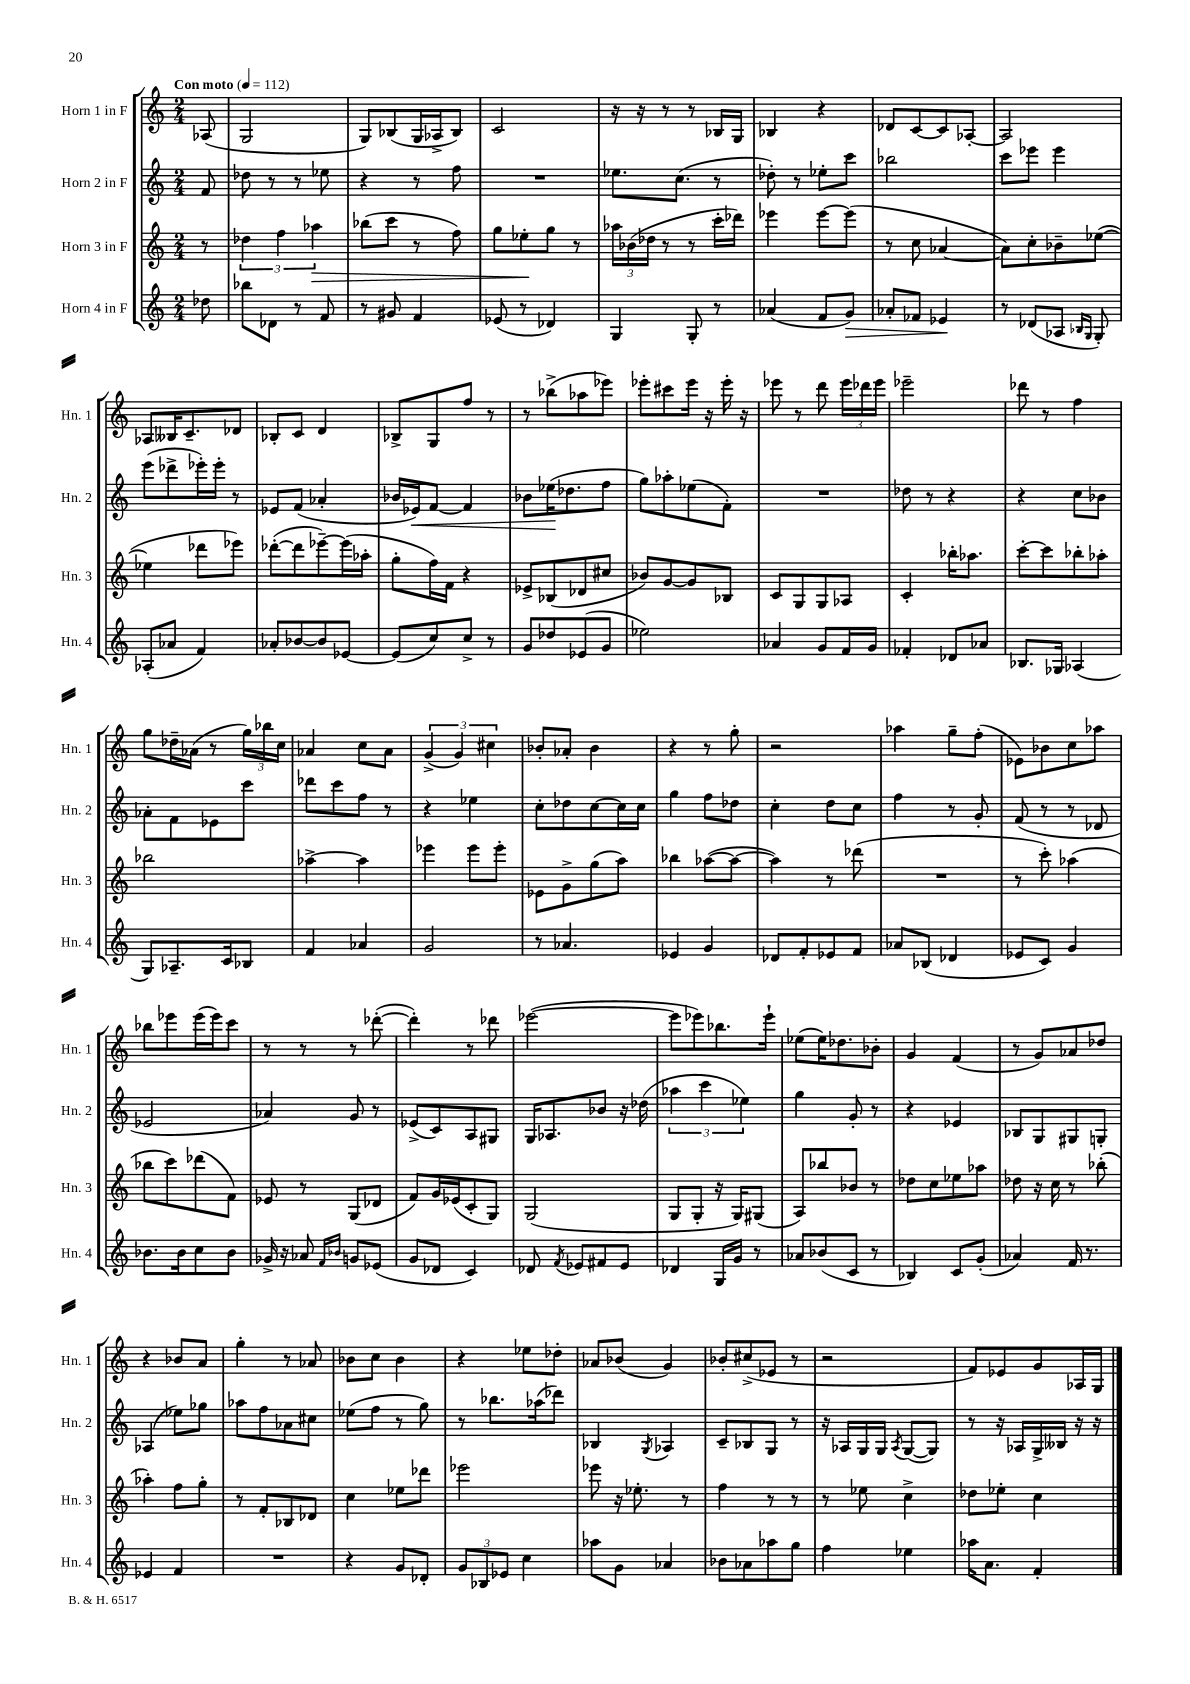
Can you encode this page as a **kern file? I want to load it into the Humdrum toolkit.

**kern	**kern	**kern	**kern
*staff4	*staff3	*staff2	*staff1
*clefG2	*clefG2	*clefG2	*clefG2
*k[]	*k[]	*k[]	*k[]
*M2/4	*M2/4	*M2/4	*M2/4
*MM112	*MM112	*MM112	*MM112
8dd-	8r	8f	(8A-
=	=	=	=
8bb-	6dd-	8dd-	2G
8d-	.	8r	.
.	6ff	.	.
8r	.	8r	.
.	6aa-	.	.
8f	.	8ee-	.
=	=	=	=
8r	(8bb-	4r	8G)
8g#	8ccc	.	(8B-
4f	8r	8r	16G
.	.	.	16A-^
.	8ff)	8ff	8B-)
=	=	=	=
(8e-	8gg	2r	2c
8r	8ee-'	.	.
4d-)	8gg	.	.
.	8r	.	.
=	=	=	=
4G	24aa-	8.ee-	16r
.	(24b-	.	.
.	.	.	16r
.	24dd-	.	.
.	8r	.	8r
.	.	(8.cc	.
8G'	8r	.	8r
8r	16ccc'	8r	16B-
.	16ddd-)	.	16G
=	=	=	=
(4a-	4eee-	8dd-')	4B-
.	.	8r	.
8f	[8eee-	8ee-'	4r
8g)	(8eee-]	8ccc	.
=	=	=	=
8a-'	8r	2bb-	8d-
8f-	8cc	.	[8c
4e-	[4a-	.	8c]
.	.	.	[8A-'
=	=	=	=
8r	8a-])	8ccc	2A-]
(8d-	8cc'	8eee-	.
8A-	8b-~	4eee-	.
16qqB-	.	.	.
16qqG	.	.	.
8G')	([8ee-	.	.
=	=	=	=
(8A-'	4ee-]	(8eee	8A-
8a-	.	8ddd-^	16B--
.	.	.	8.c~
4f)	8ddd-	16eee-')	.
.	.	16eee-'	.
.	8eee-)	8r	8d-
=	=	=	=
8a-'	([8ddd-'	8e-	8B-'
[8b-	8ddd-]	(8f	8c
8b-]	[8eee-~)	4a-'	4d
[8e-	(16eee-]	.	.
.	16aa-'	.	.
=	=	=	=
(8e-]	8gg'	16b-	8B-^
.	.	16e-)	.
8cc)	16ff)	[8f	8G
.	16f	.	.
8cc^	4r	4f]	8ff
8r	.	.	8r
=	=	=	=
8g	8e-^	8b-	8r
8dd-	(8B-	(16ee-	(8bb-^
.	.	8.dd-	.
(8e-	8d-	.	8aa-
8g	8cc#	8ff	8eee-)
=	=	=	=
2ee-)	8b-)	8gg)	8eee-'
.	[8g	8aa-'	8ccc#
.	8g]	(8ee-	16eee-
.	.	.	16r
.	8B-	8f')	16eee-'
.	.	.	16r
=	=	=	=
4a-	8c	2r	8eee-
.	8G	.	8r
8g	8G	.	8ddd
16f	8A-	.	24eee-
.	.	.	24ddd-
16g	.	.	.
.	.	.	24eee-
=	=	=	=
4f-'	4c'	8dd-	2eee-~
.	.	8r	.
8d-	16bb-'	4r	.
.	8.aa-	.	.
8a-	.	.	.
=	=	=	=
8.B-	[8ccc'	4r	8ddd-
.	8ccc]	.	8r
16G-	.	.	.
(4A-	8bb-'	8cc	4ff
.	8aa-'	8b-	.
=	=	=	=
8G)	2bb-	8a-'	8gg
8.A-~	.	8f	16dd-~
.	.	.	(16a-
.	.	8e-	8r
16c	.	.	.
8B-	.	8ccc	24gg)
.	.	.	24bb-
.	.	.	24cc
=	=	=	=
4f	[4aa-^	8ddd-	4a-
.	.	8ccc	.
4a-	4aa-]	8ff	8cc
.	.	8r	8a-
=	=	=	=
2g	4eee-	4r	(6g^
.	.	.	6g)
.	8eee-	4ee-	.
.	.	.	6cc#
.	8eee-'	.	.
=	=	=	=
8r	8e-	8cc'	8b-'
4.a-	8g^	8dd-	8a-'
.	(8gg	[8cc	4b-
.	8aa)	16cc]	.
.	.	16cc	.
=	=	=	=
4e-	4bb-	4gg	4r
4g	([8aa-	8ff	8r
.	8aa-_	8dd-	8gg'
=	=	=	=
8d-	4aa-])	4cc'	2r
8f'	.	.	.
8e-	8r	8dd	.
8f	(8ddd-	8cc	.
=	=	=	=
8a-	2r	4ff	4aa-
(8B-	.	.	.
4d-	.	8r	8gg~
.	.	8g'	(8ff'
=	=	=	=
8e-	8r	(8f	8e-)
8c)	8ccc')	8r	8b-
4g	(4aa-	8r	8cc
.	.	8d-	8aa-
=	=	=	=
8.b-	8bb-	2e-	8bb-
.	8ccc)	.	8eee-
16b-	.	.	.
8cc	(8ddd-	.	(16eee-
.	.	.	16eee-)
8b-	8f)	.	8ccc
=	=	=	=
16g-^	8e-	4a-)	8r
16r	.	.	.
8a-	8r	.	8r
16qqf	.	.	.
16qqb-	.	.	.
8g	(8G	8g	8r
(8e-	8d-	8r	([8ddd-'
=	=	=	=
8g	8f)	(8e-^	4ddd-'])
8d-	16g	8c)	.
.	(16e-	.	.
4c)	8c'	8A	8r
.	8G)	8G#	8ddd-
=	=	=	=
8d-	(2G	16G	([2eee-
.	.	8.A-	.
8qf	.	.	.
8e-	.	.	.
8f#	.	8b-	.
8e-	.	16r	.
.	.	(16dd-	.
=	=	=	=
4d-	8G	6aa-	8eee-]
.	8G'	.	8eee-)
.	.	6ccc	.
16G	16r	.	8.bb-
16g	16G)	.	.
.	.	6ee-)	.
8r	(8G#	.	.
.	.	.	16eee-`
=	=	=	=
8a-	8A)	4gg	(8ee-
(8b-	8bb-	.	16ee-)
.	.	.	8.dd-
8c	8b-	8g'	.
8r	8r	8r	8b-'
=	=	=	=
4B-)	8dd-	4r	4g
.	8cc	.	.
8c	8ee-	4e-	(4f
(8g'	8aa-	.	.
=	=	=	=
4a-)	8dd-	8B-	8r
.	16r	8G	8g)
.	16cc	.	.
16f	8r	8G#	8a-
8.r	.	.	.
.	(8bb-'	8G'	8dd-
=	=	=	=
4e-	4aa-')	(4A-	4r
4f	8ff	8ee-)	8b-
.	8gg'	8gg-	8a
=	=	=	=
2r	8r	8aa-	4gg'
.	8f'	8ff	.
.	8B-	8a-	8r
.	8d-	8cc#	8a-
=	=	=	=
4r	4cc	(8ee-	8b-
.	.	8ff	8cc
8g	8ee-	8r	4b-
8d-'	8ddd-	8gg)	.
=	=	=	=
12g	2eee-	8r	4r
12B-	.	.	.
.	.	8.bb-	.
12e-	.	.	.
4cc	.	.	8ee-
.	.	(16aa-	.
.	.	8ddd-)	8dd-'
=	=	=	=
8aa-	8eee-	4B-	8a-
8g	16r	.	(8b-
.	8.ee-'	.	.
.	.	8qG	.
4a-	.	4A-	4g)
.	8r	.	.
=	=	=	=
8b-	4ff	8c~	8b-'
8a-	.	8B-	(8cc#^
8aa-	8r	8G	8e-
8gg	8r	8r	8r
=	=	=	=
4ff	8r	16r	2r
.	.	16A-	.
.	8ee-	16G	.
.	.	16G	.
.	.	8qA-	.
4ee-	4cc^	([8G	.
.	.	8G])	.
=	=	=	=
16aa-	8dd-	8r	8f)
8.a	.	.	.
.	8ee-'	16r	8e-
.	.	16A-	.
4f'	4cc	16G^	8g
.	.	16B--	.
.	.	16r	16A-
.	.	16r	16G
==	==	==	==
*-	*-	*-	*-
